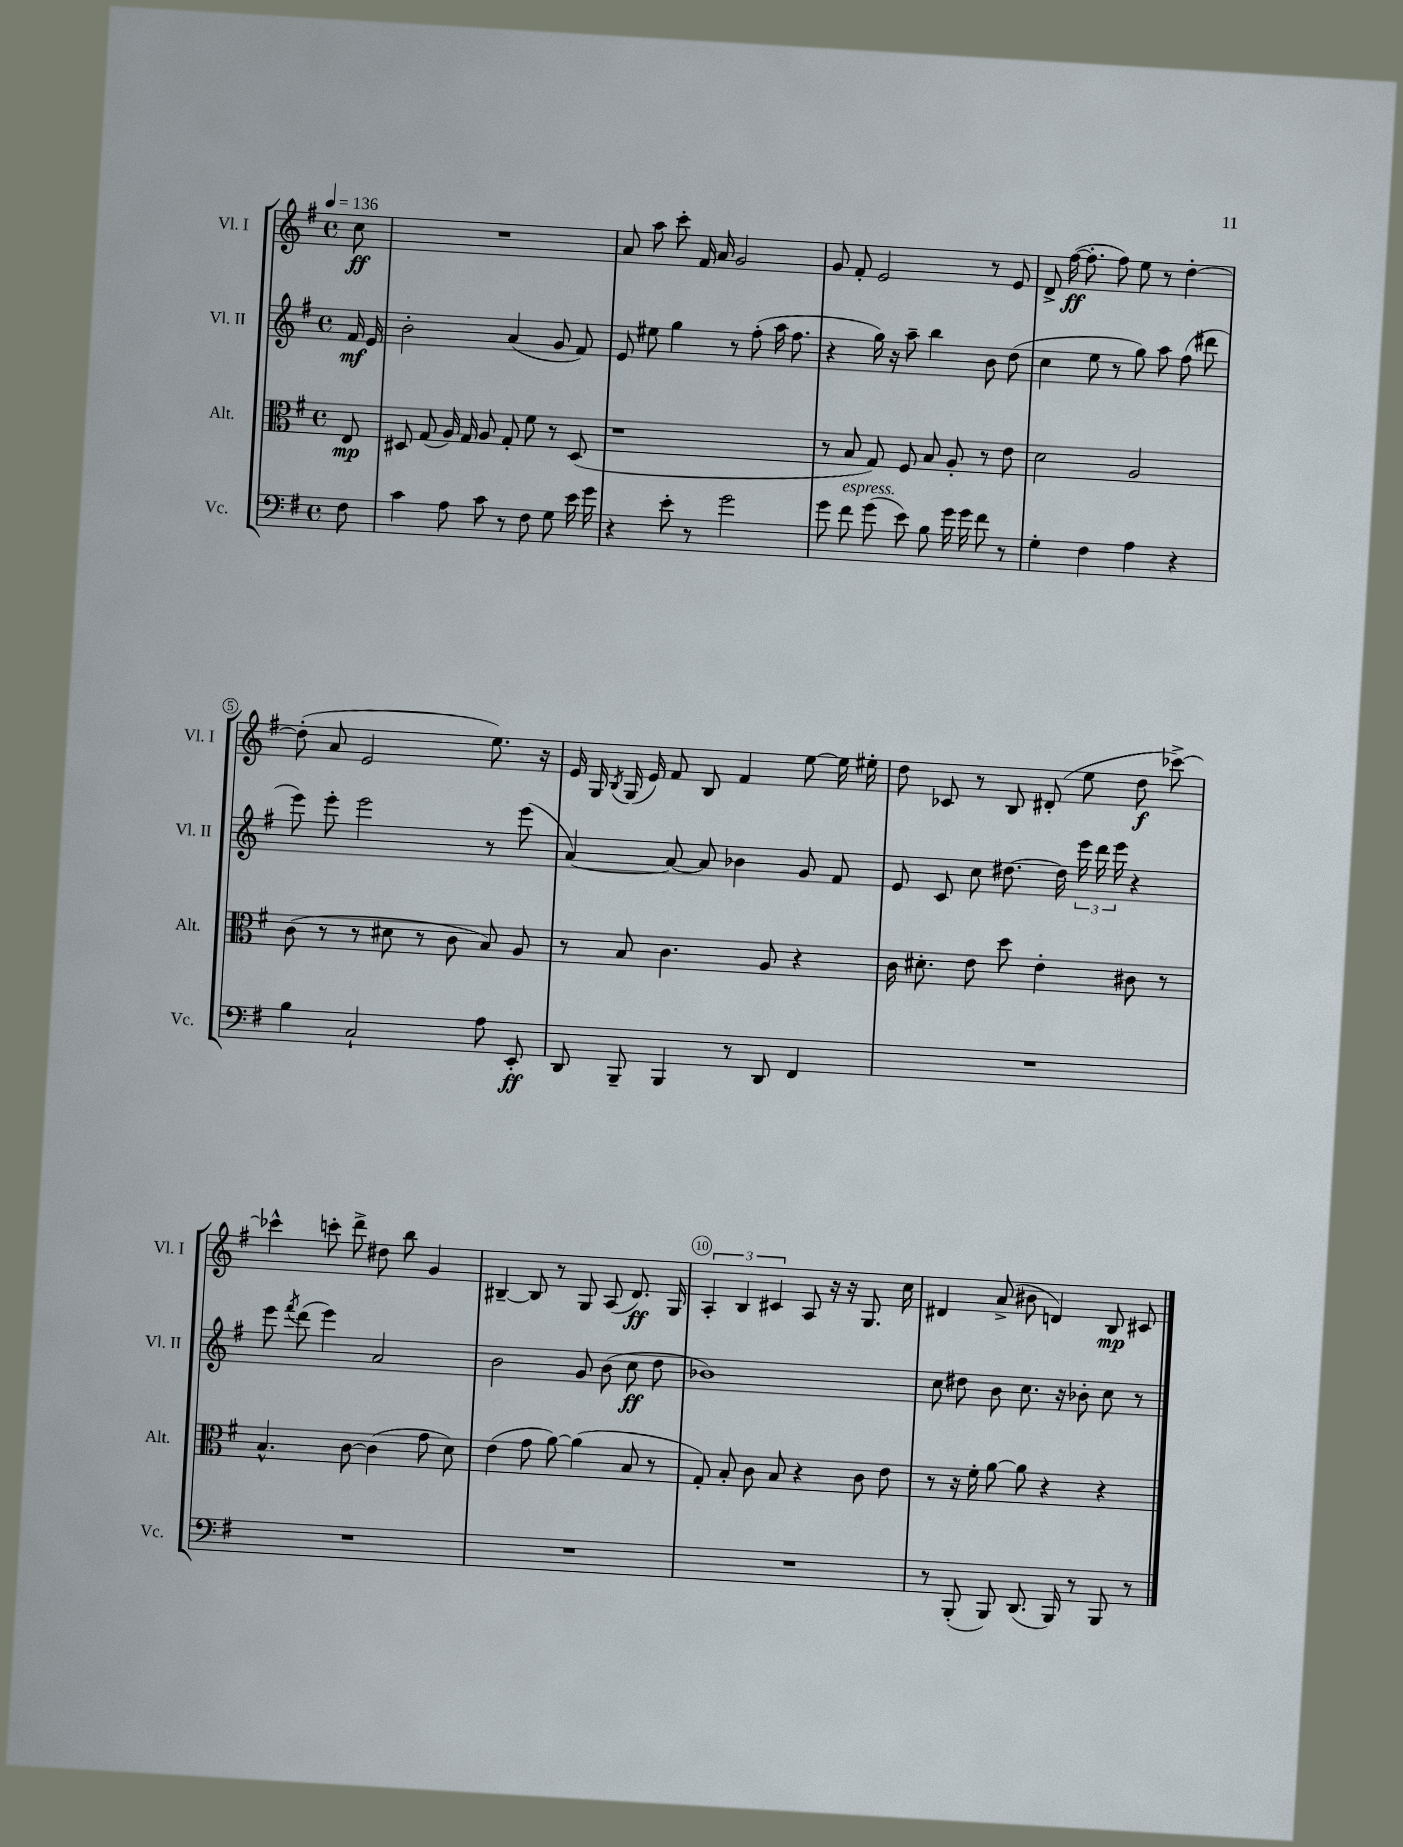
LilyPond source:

<<
\new StaffGroup <<
\new Staff = "s0" \with { instrumentName = "Vl. I" shortInstrumentName = "Vl. I" } {
    \clef treble \key g \major \defaultTimeSignature \time 4/4 \partial 8 \tempo 4 = 136
    \autoBeamOff c''8\ff |
    R1 |
    a'8 a''8 c'''8-. fis'16 a'16 g'2 |
    g'8 fis'8-. e'2 r8 e'8 |
    d'8-> fis''16~\ff( fis''8.-. fis''8) e''8 r8 d''4~-. |
    d''8-.( a'8 e'2 e''8.) r16 |
    e'16 g16 \acciaccatura { b8 } g16( e'16) fis'8 b8 fis'4 e''8~ e''16 eis''16-. |
    d''8 ces'8 r8 b8 dis'8-.( e''8 d''8\f ces'''8~->) |
    ces'''4-^ c'''8-. d'''8-> dis''8 b''8 g'4 |
    bis4~-- bis8 r8 g8 a8( d'8.\ff) g16 |
    \tuplet 3/2 { a4-. b4 cis'4 } a8 r16 r16 g8. c''16 |
    dis'4 a'8->( bis'8 d'4) b8\mp cis'8 \bar "|." |
}
\new Staff = "s1" \with { instrumentName = "Vl. II" shortInstrumentName = "Vl. II" } {
    \clef treble \key g \major \defaultTimeSignature \time 4/4 \partial 8
    \autoBeamOff fis'16\mf e'16 |
    b'2-. a'4( g'8 fis'8) |
    e'8 eis''8 g''4 r8 fis''8-.( a''16 fis''8. |
    r4 g''16) r16 a''8-- b''4 b'8 d''8( |
    c''4 e''8 r8 g''8) a''8 fis''8( dis'''8 |
    e'''8) e'''8-. e'''2 r8 e'''8( |
    a'4~) a'8~ a'8 bes'4 g'8 fis'8 |
    e'8 c'8 c''8 dis''8.~ dis''16 \tuplet 3/2 { e'''16 d'''16 e'''16 } r4 |
    e'''8 \acciaccatura { fis'''8 } d'''8( e'''4) a'2 |
    b'2 g'8 b'8( c''8\ff d''8 |
    bes'1) |
    c''8 dis''8 b'8 c''8. r16 bes'8-. c''8 r8 \bar "|." |
}
\new Staff = "s2" \with { instrumentName = "Alt." shortInstrumentName = "Alt." } {
    \clef alto \key g \major \defaultTimeSignature \time 4/4 \partial 8
    \autoBeamOff e8\mp |
    dis8 g8( a16) g16 a8 g8-. fis'8 r8 dis8( |
    r1 |
    r8 b8 g8) fis8 b8 a8-. r8 e'8 |
    d'2 a2 |
    c'8( r8 r8 dis'8 r8 c'8 b8) a8 |
    r8 b8 c'4. a8 r4 |
    c'16 dis'8.-. e'8 d''8 e'4-. cis'8 r8 |
    b4.-^ c'8~ c'4( g'8 d'8) |
    e'4( g'8 a'8~) a'4( b8 r8 |
    g8-.) b8-. c'8 b8 r4 c'8 e'8 |
    r8 r16 fis'16-. a'8~ a'8 r4 r4 \bar "|." |
}
\new Staff = "s3" \with { instrumentName = "Vc." shortInstrumentName = "Vc." } {
    \clef bass \key g \major \defaultTimeSignature \time 4/4 \partial 8
    \autoBeamOff fis8 |
    c'4 a8 c'8 r8 fis8 g8 e'16 g'16 |
    r4 e'8-. r8 g'2 |
    g'8 fis'8^\markup { \italic "espress." } g'8( e'8) b8 g'16 g'16 fis'8 r8 |
    g4-. fis4 a4 r4 |
    b4 c2-! a8 e,8-.\ff |
    d,8 b,,8-- b,,4 r8 d,8 fis,4 |
    R1 |
    R1 |
    R1 |
    R1 |
    r8 b,,8-.( b,,8) d,8.( b,,16) r8 b,,8 r8 \bar "|." |
}
>>
>>
\layout { \context { \Score \override BarNumber.break-visibility = ##(#f #t #t) barNumberVisibility = #(every-nth-bar-number-visible 5) \override BarNumber.stencil = #(make-stencil-circler 0.1 0.3 ly:text-interface::print) } }
